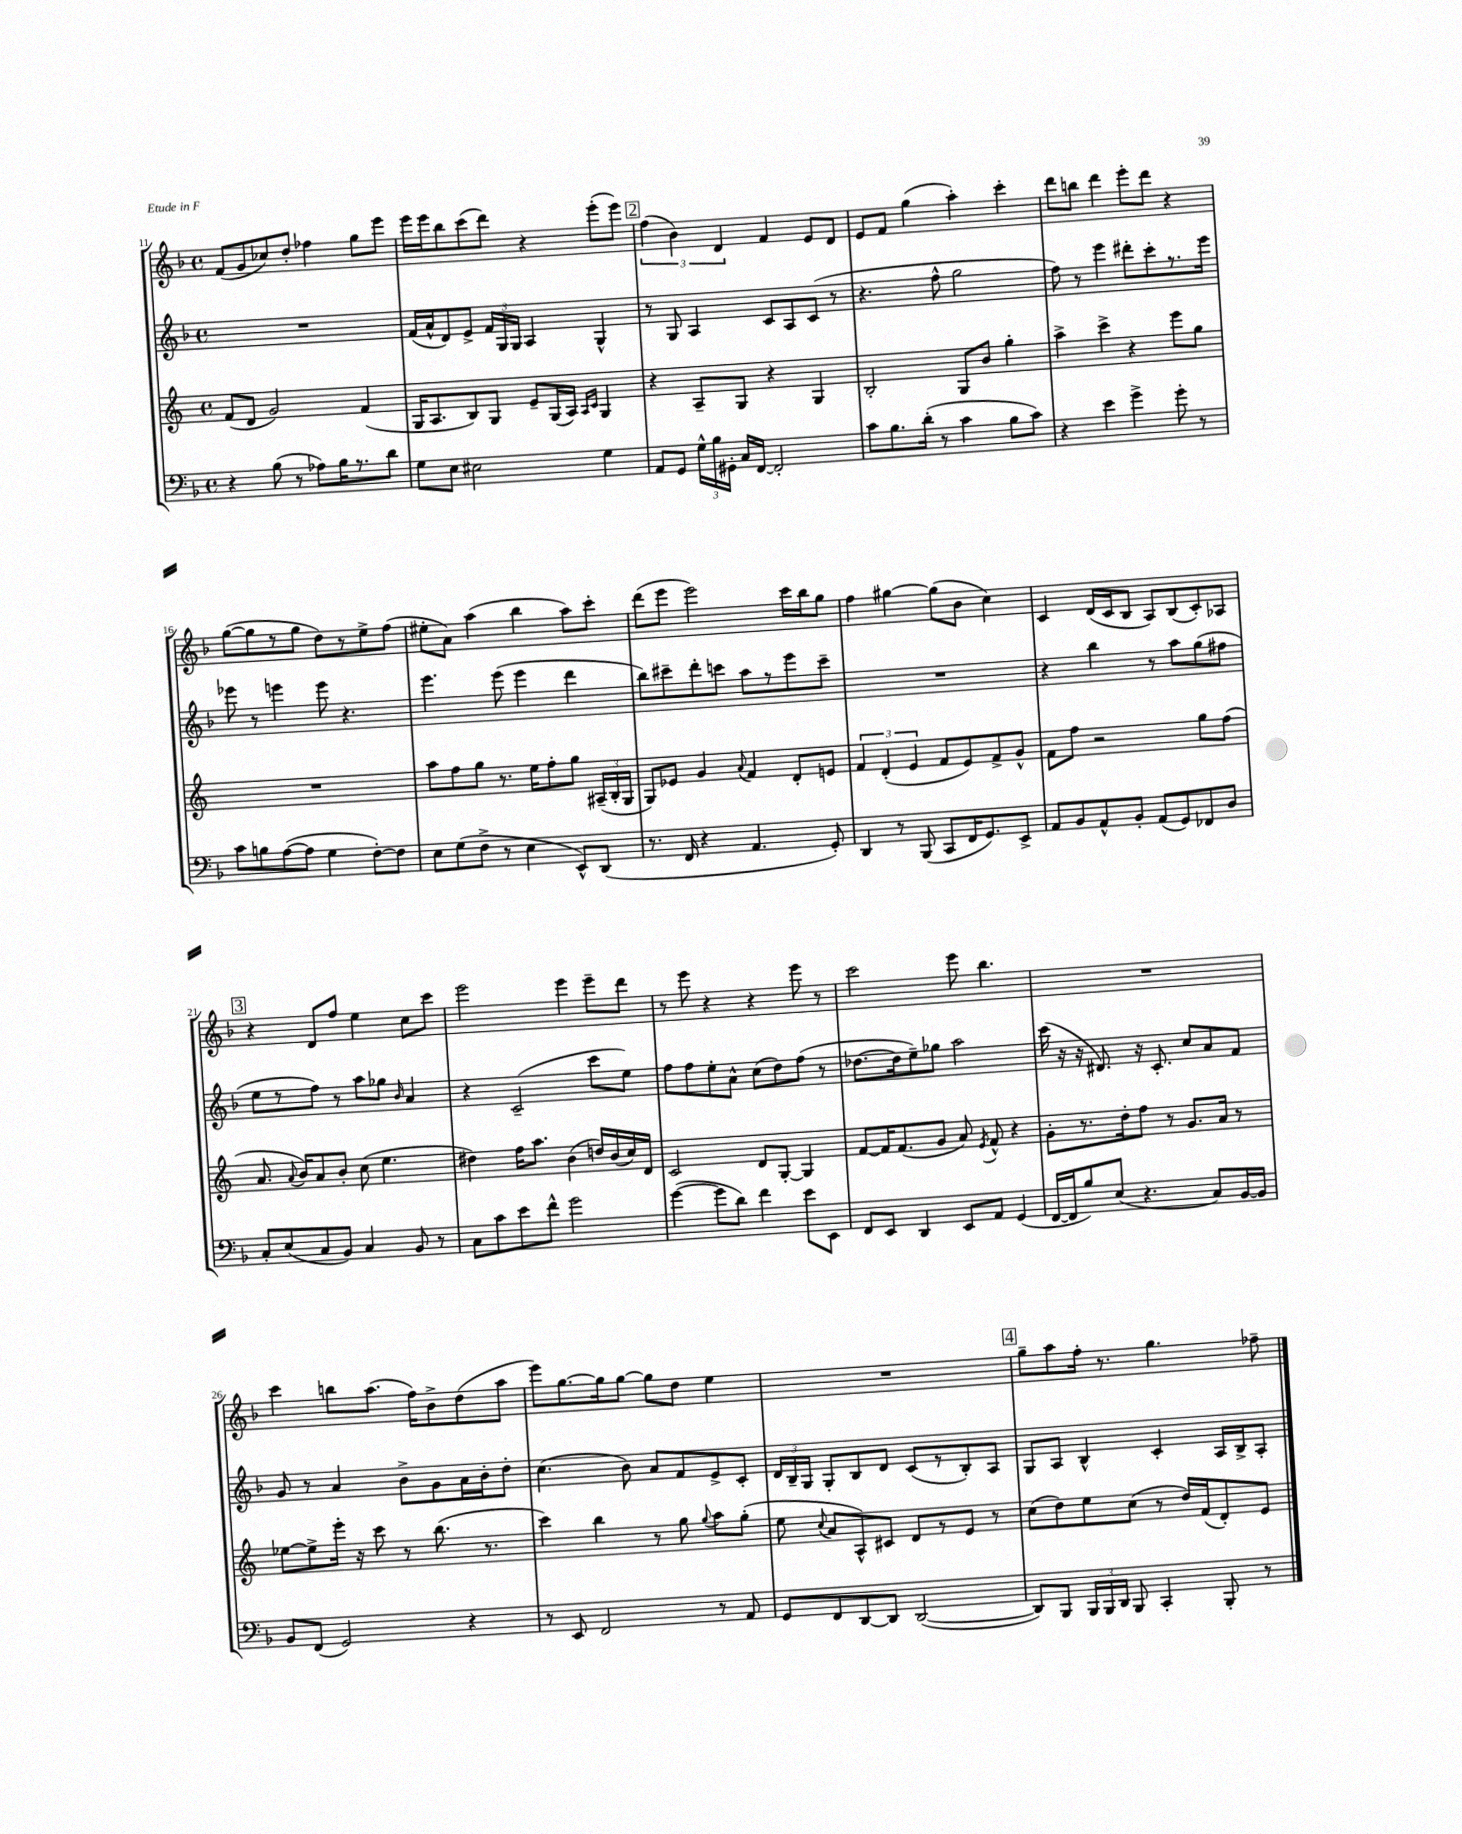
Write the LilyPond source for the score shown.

<<
\new StaffGroup <<
\new Staff = "s0" {
    \clef treble \key f \major \defaultTimeSignature \time 4/4
    \autoBeamOff f'8[( g'8 ces''8) d''8]-. fes''4 g''8[ e'''8] |
    e'''16[ e'''16 bes''8 c'''8( d'''8]) r4 e'''8[-.( e'''8]) |
    \mark \markup { \box "2" } \tuplet 3/2 { f''4( bes'4) d'4 } f'4 e'8[ d'8] |
    e'8[ f'8] g''4( a''4-.) c'''4-. |
    d'''8[ b''8] d'''4 e'''8[-. d'''8] r4 |
    g''8[~( g''8 r8 g''8] d''8[) r8 e''8-> f''8]( |
    eis''8[-. a'8]) a''4( bes''4 a''8[) c'''8]-. |
    d'''8[( e'''8] e'''2) c'''16[ bes''16 g''8] |
    f''4 gis''4~ gis''8[( bes'8] c''4) |
    c'4 d'16[( c'16 bes8] a8[) bes8( c'8-.) aes8] |
    \mark \markup { \box "3" } r4 d'8[ f''8] e''4 c''8[ c'''8] |
    e'''2 e'''4 e'''8[-- d'''8] |
    r8 e'''8 r4 r4 e'''8 r8 |
    c'''2 e'''8 bes''4. |
    R1 |
    c'''4 b''8[ a''8.]( f''16[) bes'8-> d''8( a''8] |
    e'''8[) g''8.~ g''16 g''8]~ g''8[ d''8] e''4 |
    R1 |
    \mark \markup { \box "4" } g''8[-- a''8 f''16]-. r8. g''4. fes''8-- \bar "|." |
}
\new Staff = "s1" {
    \clef treble \key f \major \defaultTimeSignature \time 4/4
    \autoBeamOff R1 |
    f'16[( a'16-^ d'8) e'8]-> \tuplet 3/2 { f'16[ g16 g16] } a4 g4-^ |
    \mark \markup { \box "2" } r8 g8 a4 c'8[ a8 c'8]( r8 |
    r4. f''8-^ g''2 |
    f''8) r8 e'''4 dis'''8[-. c'''8-. r8. e'''16] |
    ees'''8 r8 e'''4 e'''8 r4. |
    e'''4. e'''8( e'''4 d'''4 |
    bes''8[) cis'''8-- d'''8-. c'''8] a''8[ r8 e'''8 c'''8]-- |
    R1 |
    r4 bes''4 r8 a''8[ g''8( fis''8] |
    \mark \markup { \box "3" } e''8[ r8 f''8]) r8 a''8[ ges''8] \grace { bes'16 } a'4 |
    r4 c'2--( c'''8[ e''8]) |
    f''8[ f''8 e''8-. a'8]-^ c''8[( d''8) f''8]( r8 |
    des''8.[~ des''16 e''8--) ges''8] a''2 |
    c'''16( r16 r16 dis'8.) r16 c'8.-. c''8[ a'8 f'8] |
    g'8 r8 a'4 bes'8[-> g'8 a'16 bes'16-. d''8]-. |
    c''4.( bes'8) a'8[ f'8 e'8-> c'8]-. |
    \tuplet 3/2 { d'16[ bes16-- g16] } g8[-. bes8 d'8] c'8[( r8 bes8-.) a8] |
    \mark \markup { \box "4" } g8[ a8] bes4-^ c'4-. a16[ bes16-> a8]-. \bar "|." |
}
\new Staff = "s2" {
    \clef treble \key c \major \defaultTimeSignature \time 4/4
    \autoBeamOff f'8[( d'8] g'2) f'4( |
    g16[ a8. b8) g8] e'8[-- g16( a16]) \grace { a16[ c'16] } g4 |
    \mark \markup { \box "2" } r4 a8[-- g8] r4 g4 |
    b2-. g8[ b'8] g''4-. |
    a''4-> c'''4-> r4 e'''8[ g''8] |
    R1 |
    a''8[ f''8 g''8] r8. e''16[ f''8-. g''8] \tuplet 3/2 { ais16[--( b16-. g16] } |
    g8[) ees'8] g'4 \appoggiatura { a'8 } f'4 d'8[-. e'8] |
    \tuplet 3/2 { f'4 d'4-.( e'4 } f'8[ e'8) f'8-> g'8]-^ |
    f'8[ f''8] r2 g''8[ f''8]( |
    \mark \markup { \box "3" } a'8. \appoggiatura { a'8 } b'16[) a'8 b'8]-. c''8( e''4. |
    dis''4) f''16[ a''8.] b'4( d''16[) b'16( c''16) d'16] |
    c'2 d'8[ g8]~-. g4 |
    f'8[~ f'16 f'8.( g'8] a'8) \acciaccatura { e'8 } f'8-^ r4 |
    g'8[-. r8. d''16-. f''8] r8 g'8.[ a'16] r8 |
    ees''8[~ ees''8-> e'''16]-. r16 c'''8 r8 b''8.( r8. |
    c'''4) b''4 r8 g''8 \appoggiatura { g''8 } a''8[ g''8]-.( |
    e''8 \appoggiatura { c''8 } a'8[ a8-^) cis'8] d'8[ r8 e'8] r8 |
    \mark \markup { \box "4" } c''8[( d''8) e''8 c''8]( r8 d''16[) f'16( d'8-.) e'8] \bar "|." |
}
\new Staff = "s3" {
    \clef bass \key f \major \defaultTimeSignature \time 4/4
    \autoBeamOff r4 bes8( r8 aes8[) bes16 r8. d'8] |
    g8[ e8] eis2 g4 |
    \mark \markup { \box "2" } a,8[ g,8] \tuplet 3/2 { g16[-^ bes16 gis,16]-. } c16[ f,16]~ f,2-. |
    c'8[ bes8. d'16]-.( r8 c'4 bes8[ c'8]) |
    r4 e'4 g'4-> g'8-. r8 |
    c'8[ b8 a8~( a8] g4 f8[~-.) f8] |
    e8[ g8( f8]-> r8 e4 e,8[-^) d,8]( |
    r8. f,16 r4 a,4. g,8-.) |
    d,4 r8 bes,,8( c,8[ f,16 g,8.) e,8]-> |
    a,8[ bes,8 a,8-^ bes,8]-. a,8[( g,8) fes,8 d8] |
    \mark \markup { \box "3" } c8[-. e8( c8 bes,8]) c4 bes,8 r8 |
    c8[ c'8 e'8 f'8]-^ g'2 |
    g'4~( g'8[ d'8]) f'4 e'8[ e,8] |
    f,8[ e,8] d,4 e,8[ a,8] g,4( |
    f,16[~ f,16 bes8) e8]( r4. c8[) bes,16~ bes,16] |
    bes,8[ f,8]( g,2) r4 |
    r8 e,8 f,2 r8 a,8 |
    g,8[ f,8 d,8~ d,8] d,2~( |
    \mark \markup { \box "4" } d,8[) bes,,8] \tuplet 3/2 { bes,,16[ bes,,16 d,16] } bes,,8 c,4-. bes,,8-. r8 \bar "|." |
}
>>
>>
\layout { \context { \Score currentBarNumber = #11 } }
